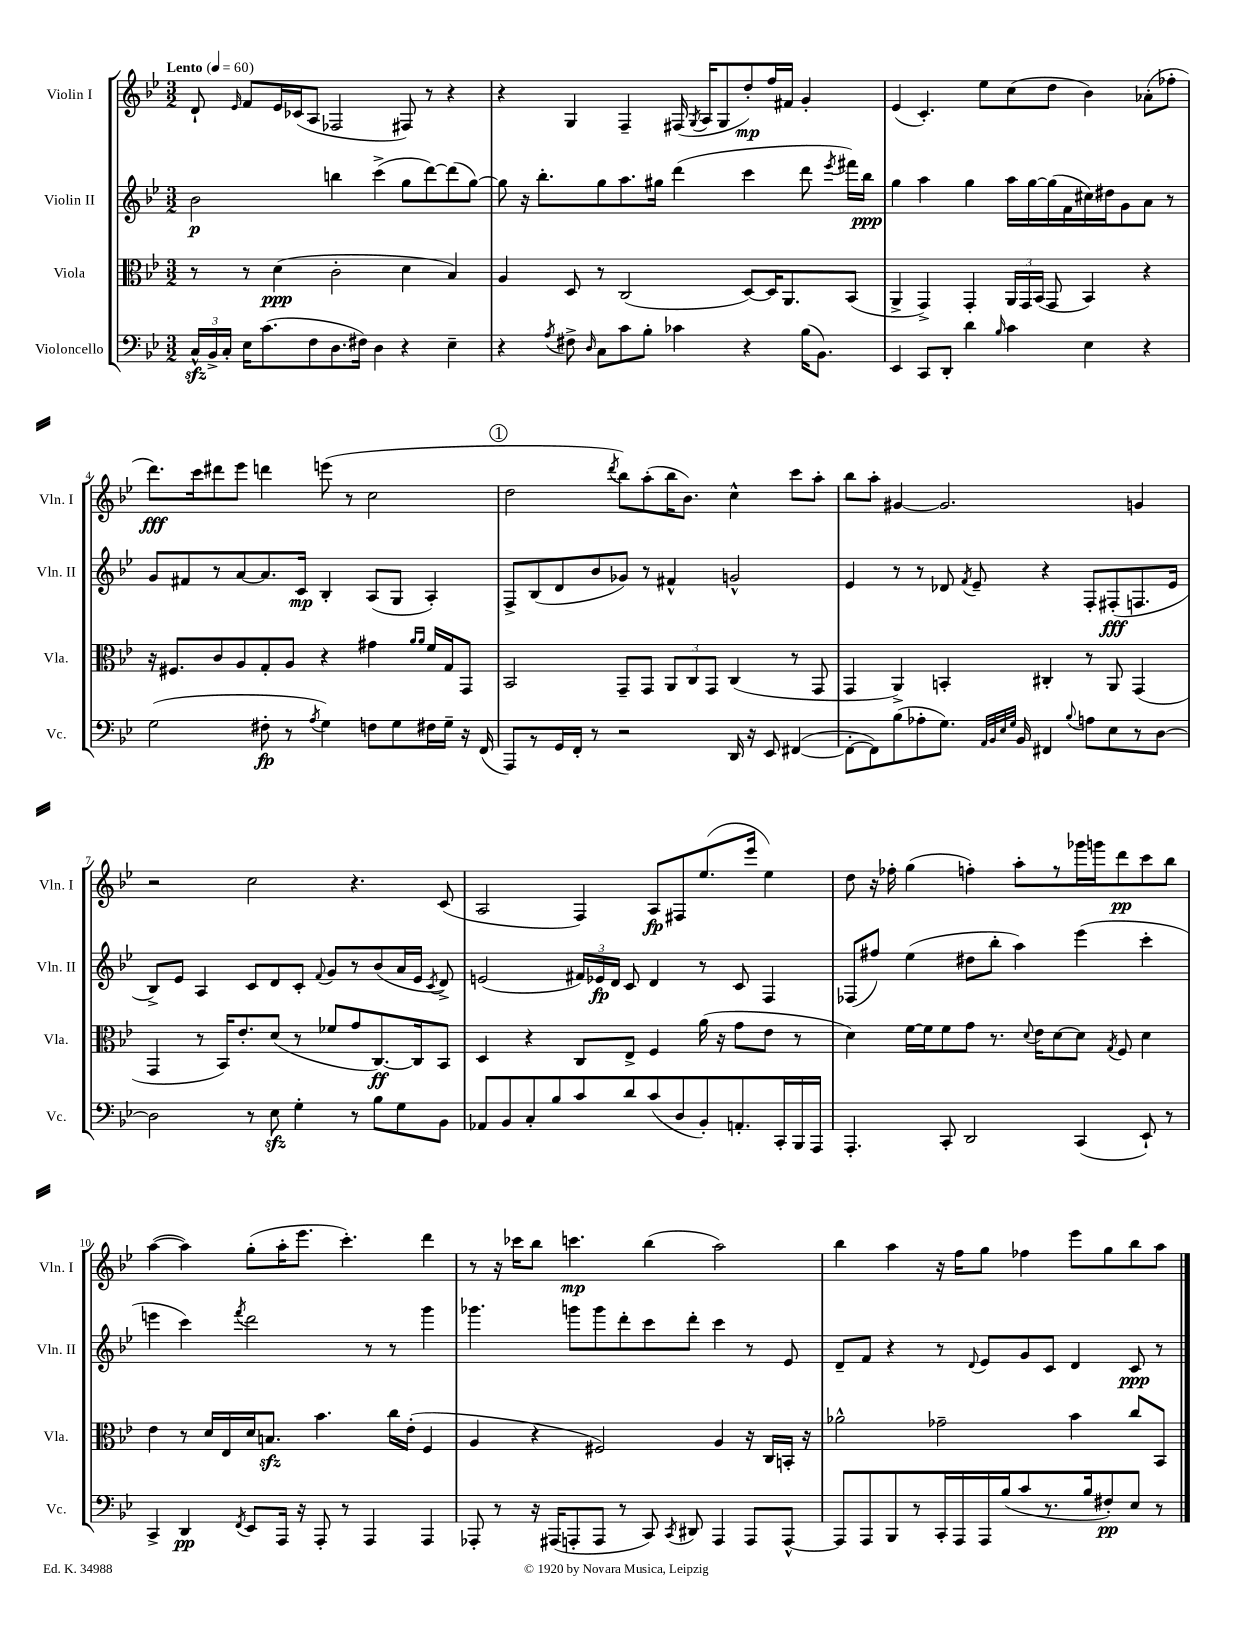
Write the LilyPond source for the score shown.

<<
\new StaffGroup <<
\new Staff = "s0" \with { instrumentName = "Violin I" shortInstrumentName = "Vln. I" } {
    \clef treble \key bes \major \numericTimeSignature \time 3/2 \tempo "Lento" 4 = 60
    \autoBeamOff d'8-! \grace { ees'16 } f'8[ ees'16 ces'16( a8] fes2 fis8) r8 r4 |
    r4 g4 f4-- fis16( \acciaccatura { g8 } a16[ g8 d''8-.\mp) f''16 fis'16] g'4-. |
    ees'4( c'4.-.) ees''8[ c''8( d''8] bes'4) aes'8[-.( fes''8]-. |
    d'''8.[\fff) c'''16 dis'''8 ees'''8] d'''4 e'''8( r8 c''2 |
    \mark \markup { \circle "1" } d''2 \acciaccatura { d'''8 } bes''8[) a''8-.( bes''16 bes'8.]) c''4-^ c'''8[ a''8]-. |
    bes''8[ a''8]-. gis'4~ gis'2. g'4 |
    r2 c''2 r4. c'8( |
    a2 f4) a8[\fp fis8 ees''8.( ees'''16] ees''4) |
    d''8 r16 fes''16-. g''4( f''4-.) a''8[-. r8 ges'''16 g'''16 d'''8\pp c'''8 bes''8] |
    a''4~( a''4) g''8[-.( a''16-. ees'''8.] c'''4.-.) d'''4 |
    r8 r16 ces'''16[ bes''8] c'''4.\mp bes''4( a''2) |
    bes''4 a''4 r16 f''16[ g''8] fes''4 ees'''8[ g''8 bes''8 a''8] \bar "|." |
}
\new Staff = "s1" \with { instrumentName = "Violin II" shortInstrumentName = "Vln. II" } {
    \clef treble \key bes \major \numericTimeSignature \time 3/2
    \autoBeamOff bes'2\p b''4 c'''4->( g''8[ d'''8~) d'''8( g''8]~) |
    g''8 r16 bes''8.[-. g''8 a''8. gis''16] d'''4( c'''4 d'''8 \acciaccatura { ees'''8 } fis'''16[) bes''16]\ppp |
    g''4 a''4 g''4 a''16[ g''16~ g''16( f'16 cis''16) dis''16 g'8 a'8] r8 |
    g'8[ fis'8 r8 a'8~ a'8. c'16]\mp bes4-. a8[( g8] a4-.) |
    \mark \markup { \circle "1" } f8[-> bes8( d'8 bes'8 ges'8]) r8 fis'4-^ g'2-^ |
    ees'4 r8 r8 des'8 \acciaccatura { f'8 } ees'8-- r4 f8[-. fis8-.\fff( f8. ees'16] |
    bes8[->) ees'8] a4 c'8[ d'8 c'8]-. \appoggiatura { f'8 } g'8[ r8 bes'8( a'16 ees'16] \acciaccatura { c'8 } d'8->) |
    e'2( \tuplet 3/2 { fis'16[) ees'16\fp d'16] } c'8 d'4 r8 c'8 f4 |
    fes8[( fis''8]) ees''4( dis''8[ bes''8]-. a''4) ees'''4( c'''4-. |
    e'''4 c'''4) \acciaccatura { f'''8 } d'''2 r8 r8 g'''4 |
    ges'''4. g'''8[ g'''8 d'''8-. c'''8 d'''8]-. c'''4 r8 ees'8 |
    d'8[-- f'8] r4 r8 \appoggiatura { d'8 } ees'8[ g'8 c'8] d'4 c'8\ppp r8 \bar "|." |
}
\new Staff = "s2" \with { instrumentName = "Viola" shortInstrumentName = "Vla." } {
    \clef alto \key bes \major \numericTimeSignature \time 3/2
    \autoBeamOff r8 r8 d'4\ppp( c'2-. d'4 bes4) |
    a4 d8 r8 c2( d8[~) d16 a,8. bes,8]( |
    a,4-> g,4->) g,4-. \tuplet 3/2 { a,16[ g,16 bes,16]( } g,8 bes,4) r4 |
    r16 fis8.[ c'8 a8 g8-. a8] r4 gis'4 \grace { a'16[ a'16] } f'16[ g16 g,8] |
    \mark \markup { \circle "1" } bes,2 g,8[-- g,8] \tuplet 3/2 { a,8[ c8 g,8] } c4( r8 g,8 |
    g,4 a,4->) b,4-. cis4-. r8 a,8 g,4( |
    g,4 r8 bes,16[) ees'8.-. d'8]( r8 fes'8[ g'8 c8.~\ff) c16 bes,8] |
    d4 r4 c8[ ees8]-> f4 a'16( r16 g'8[ ees'8] r8 |
    d'4) f'16[~ f'16 f'8 g'8] r8. \appoggiatura { d'8 } ees'16[ d'8~ d'8] \acciaccatura { g8 } f8 d'4 |
    ees'4 r8 d'16[ ees16 d'16 b8.]\sfz bes'4. c''16[ ees'16]-.( f4 |
    a4 r4 fis2) a4 r16 c16[ b,16]-. r16 |
    aes'2-^ ges'2-- bes'4 c''8[ bes,8] \bar "|." |
}
\new Staff = "s3" \with { instrumentName = "Violoncello" shortInstrumentName = "Vc." } {
    \clef bass \key bes \major \numericTimeSignature \time 3/2
    \autoBeamOff \tuplet 3/2 { c16[-^\sfz bes,16-> c16]-. } ees16[ c'8.( f8 d8. fis16]) d4 r4 ees4-- |
    r4 \acciaccatura { a8 } fis8-> \grace { d16 } c8[ c'8 bes8]-. ces'4 r4 bes16[( bes,8.]) |
    ees,4 c,8[ d,8]-. d'4 \grace { bes16 } c'4 ees4 r4 |
    g2( fis8-.\fp r8 \acciaccatura { a8 } g4) f8[ g8 fis16 g16]-- r16 f,16( |
    \mark \markup { \circle "1" } a,,8[) r8 g,16 f,16]-. r8 r2 d,16 r16 ees,8 fis,4~( |
    fis,8[~-. fis,8) bes8( aes8-. g8.]) \grace { a,32[ bes,32 ees32 g32] } bes,16 fis,4 \appoggiatura { bes8 } a8[ ees8 r8 d8]~ |
    d2 r8 ees8\sfz g4-. r8 bes8[ g8 bes,8] |
    aes,8[ bes,8 c8-. bes8 c'8 d'8 c'8( d8 bes,8-.) a,8.-. c,16-. bes,,16 a,,16] |
    a,,4.-. c,8-. d,2 c,4( ees,8-!) r8 |
    c,4-> d,4\pp \acciaccatura { f,8 } ees,8[ a,,16] r16 a,,8-. r8 a,,4 a,,4 |
    aes,,8-. r8 r16 ais,,16[( a,,8-. a,,8] r8 c,8) \acciaccatura { c,8 } dis,8 a,,4 a,,8[ a,,8]~-^ |
    a,,8[ a,,8 bes,,8 r8 c,16-. a,,16 a,,16 bes16( c'8 r8. bes16 fis8-.\pp) ees8] r8 \bar "|." |
}
>>
>>
